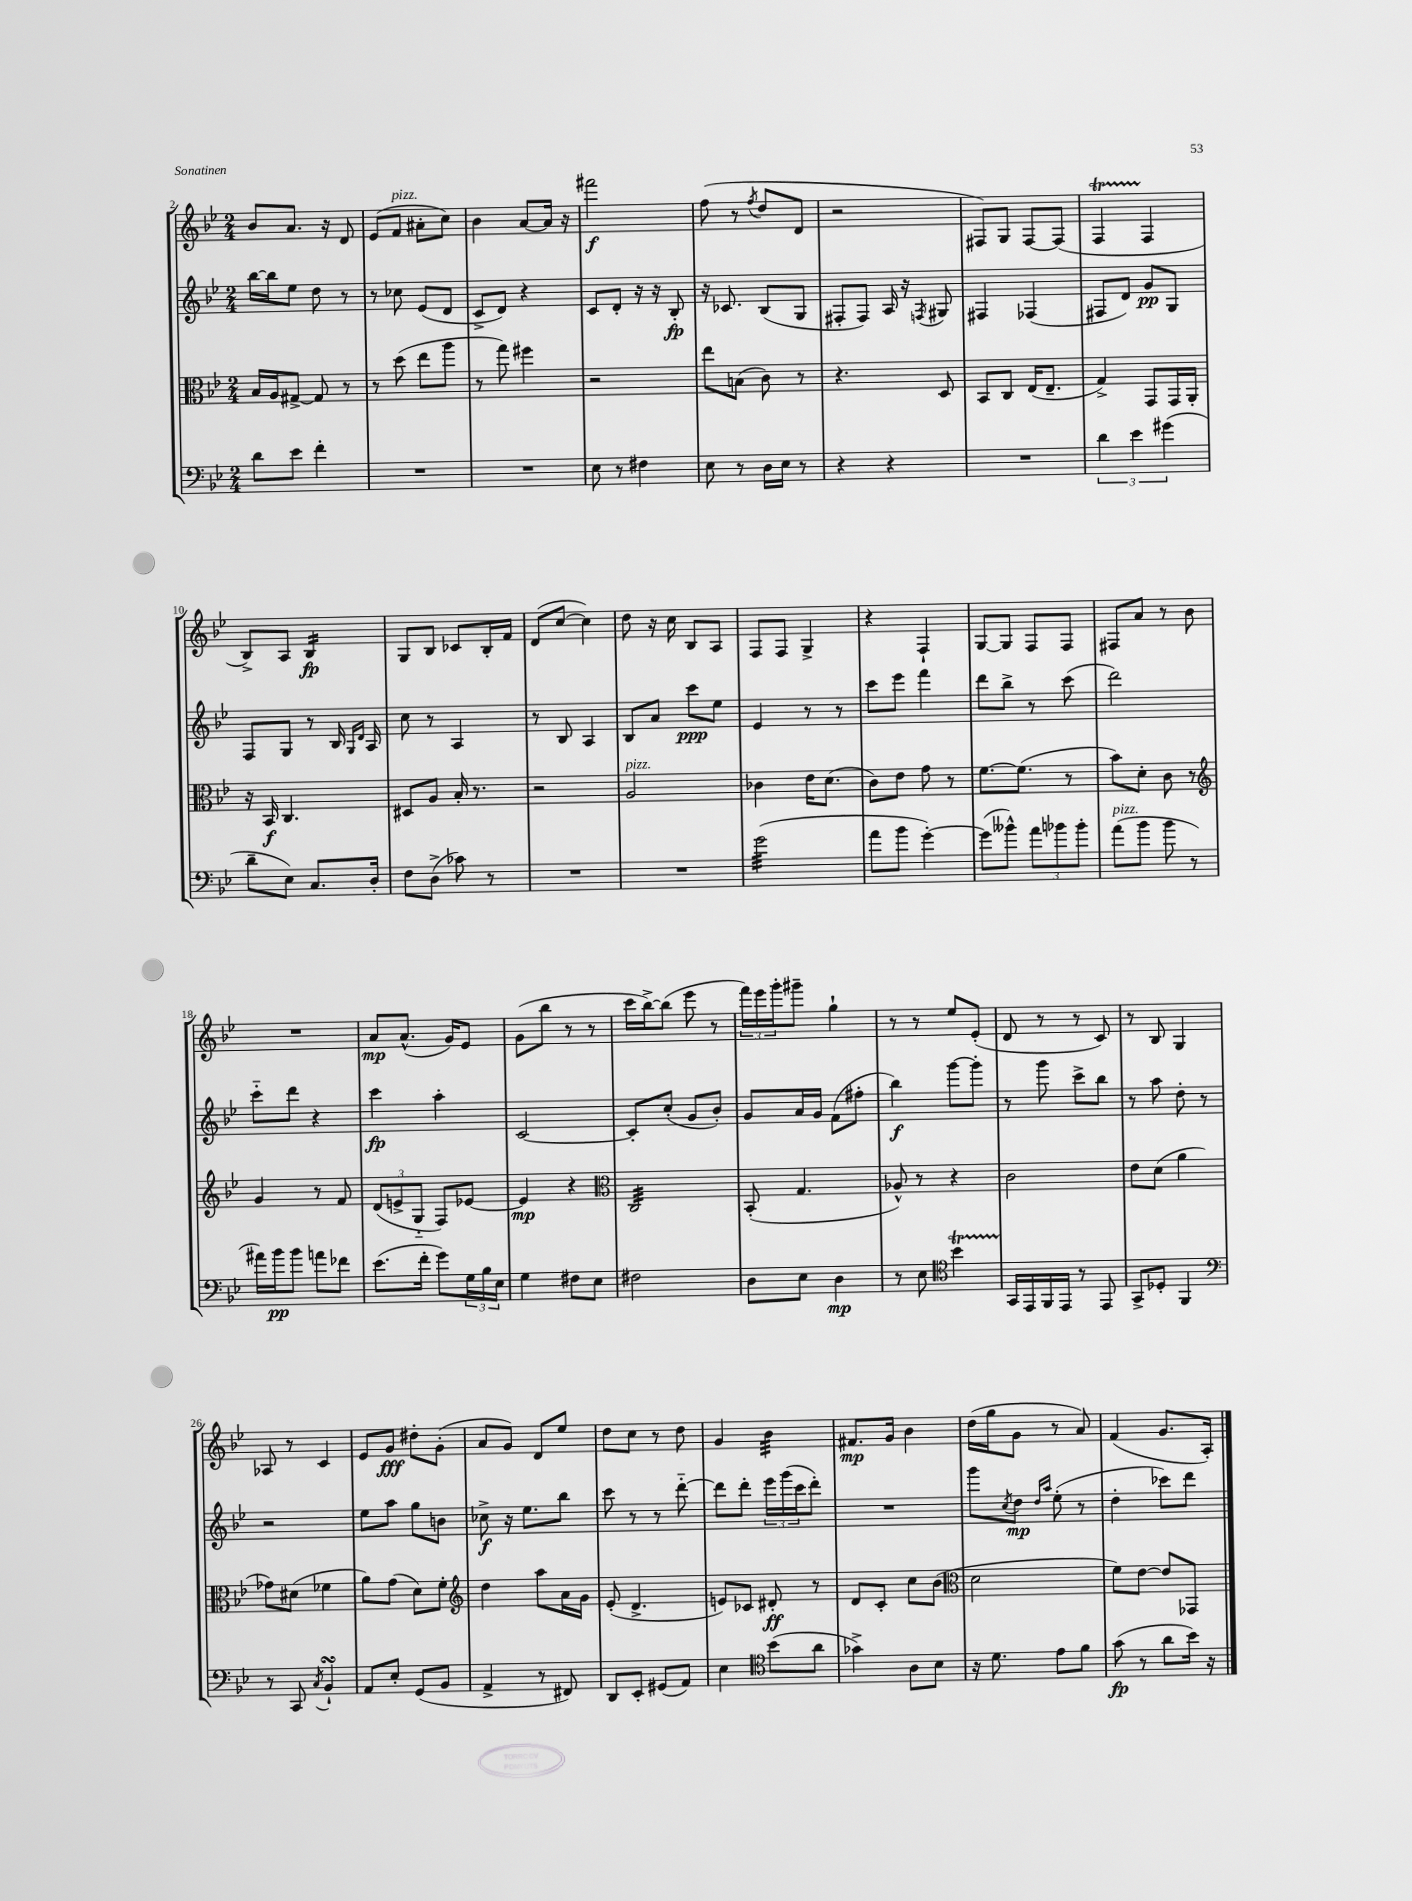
<<
\new StaffGroup <<
\new Staff = "s0" {
    \clef treble \key bes \major \numericTimeSignature \time 2/4
    bes'8 a'8. r16 d'8 |
    ees'8( f'8^\markup { \italic "pizz." } ais'8-. c''8) |
    bes'4 a'8~ a'16 r16 |
    fis'''2\f |
    f''8( r8 \acciaccatura { f''8 } d''8 d'8 |
    r2 |
    fis8) g8 fis8~ fis8( |
    f4\startTrillSpan f4\stopTrillSpan |
    bes8->) a8 bes4:16\fp |
    g8 bes8 ces'8 bes16-. f'16 |
    d'8( c''8~ c''4) |
    d''8 r16 c''16 bes8 a8 |
    f8 f8 g4-> |
    r4 f4-! |
    g8~ g8 f8 f8 |
    fis8 a'8 r8 bes'8 |
    R2 |
    a'8\mp a'8.-^( g'16) ees'8 |
    g'8( bes''8 r8 r8 |
    c'''16 bes''16~->) bes''8( ees'''8 r8 |
    \tuplet 3/2 { f'''16) ees'''16 g'''16-. } gis'''8-- g''4-! |
    r8 r8 ees''8 ees'8-.( |
    d'8 r8 r8 c'8) |
    r8 bes8 g4 |
    aes8 r8 c'4 |
    ees'8 g'8\fff dis''8-. g'8-.( |
    a'8 g'8) d'8 ees''8 |
    d''8 c''8 r8 d''8 |
    g'4 bes'4:32 |
    fis'8.\mp g'16 bes'4 |
    d''16( g''16 g'8 r8 a'8) |
    f'4( g'8. a16-.) \bar "|." |
}
\new Staff = "s1" {
    \clef treble \key bes \major \numericTimeSignature \time 2/4
    bes''16~ bes''16 ees''8 d''8 r8 |
    r8 ces''8 ees'8( d'8 |
    c'8-> d'8) r4 |
    c'8 d'8-. r16 r16 bes8-.\fp |
    r16 ces'8. bes8( g8 |
    fis8-. fis8) a16 r16 \acciaccatura { f8 } gis8 |
    fis4 fes4( |
    fis8 d'8) g'8\pp g8 |
    f8 g8 r8 bes16 \grace { g16 d'16 } a16 |
    c''8 r8 a4 |
    r8 bes8 a4 |
    bes8 a'8 c'''8\ppp ees''8 |
    ees'4 r8 r8 |
    c'''8 ees'''8 f'''4 |
    d'''8 bes''8-> r8 c'''8( |
    d'''2) |
    c'''8-_ d'''8 r4 |
    c'''4\fp a''4-. |
    c'2~ |
    c'8-. c''8-.( g'8 bes'8-.) |
    g'8 a'16 g'16 f'8( fis''8-. |
    bes''4\f) g'''8~ g'''8-. |
    r8 g'''8 c'''8-> bes''8 |
    r8 a''8 d''8-. r8 |
    r2 |
    ees''8 a''8 g''8 b'8 |
    ces''8->\f r16 ees''8. bes''8 |
    c'''8 r8 r8 d'''8~-_ |
    d'''8 d'''8-. \tuplet 3/2 { ees'''16 g'''16( c'''16 } d'''8-.) |
    R2 |
    g'''8 \acciaccatura { c''8 } d''8\mp \grace { d''16 a''16 } ees''8-.( r8 |
    d''4-. ces'''8) d'''8 \bar "|." |
}
\new Staff = "s2" {
    \clef alto \key bes \major \numericTimeSignature \time 2/4
    bes16 a16 gis8~-> gis8 r8 |
    r8 d''8( ees''8 a''8 |
    r8 g''8) fis''4 |
    r2 |
    ees''8 b8( c'8) r8 |
    r4. d8 |
    bes,8 c8 ees16( ees8.-- |
    g4->) g,8 g,16 a,16-. |
    r16 bes,16\f c4. |
    dis8 a8 bes16-. r8. |
    r2 |
    a2^\markup { \italic "pizz." } |
    ces'4 ees'16 d'8.( |
    c'8) ees'8 g'8 r8 |
    f'8.~ f'8.( r8 |
    bes'8) d'8-. c'8 r8 |
    \clef treble g'4 r8 f'8 |
    \tuplet 3/2 { d'8( e'8-> g8-_ } f8) ees'8~ |
    ees'4\mp r4 |
    \clef alto c2:32 |
    bes,8-.( g4. |
    aes8-^) r8 r4 |
    c'2 |
    ees'8 d'8( a'4 |
    ges'8) dis'8( fes'4 |
    a'8) g'8( d'8) f'8-. |
    \clef treble d''4 a''8 a'16 g'16 |
    ees'8-.( d'4.-> |
    e'8) ces'8 dis'8-.\ff r8 |
    d'8 c'8-. c''8 bes'8( |
    \clef alto d'2 |
    f'8) ees'8~ ees'8 ges,8 \bar "|." |
}
\new Staff = "s3" {
    \clef bass \key bes \major \numericTimeSignature \time 2/4
    d'8 ees'8 f'4-. |
    R2 |
    R2 |
    ees8 r8 fis4 |
    ees8 r8 d16 ees16 r8 |
    r4 r4 |
    R2 |
    \tuplet 3/2 { d'4 ees'4 gis'4( } |
    d'8-- ees8) c8. d16-. |
    f8 d8->( ces'8) r8 |
    R2 |
    R2 |
    g'2:32( |
    a'8 bes'8 g'4~-.) |
    g'8( beses'8-^) \tuplet 3/2 { a'8 bes'8 bes'8-. } |
    a'8^\markup { \italic "pizz." }( bes'8 bes'8 r8 |
    ais'16) bes'16\pp bes'8 a'8 fes'8 |
    ees'8.( f'16-. g'8) \tuplet 3/2 { g16 bes16 ees16 } |
    g4 fis8 ees8 |
    fis2 |
    d8 ees8 d4\mp |
    r8 ees8 \clef tenor bes'4\startTrillSpan |
    g,16\stopTrillSpan ees,16 f,16 ees,16 r8 ees,8 |
    g,8-> des8-. f,4 |
    \clef bass r8 c,8 \acciaccatura { c8 } bes,4-!\turn |
    a,8 ees8-. g,8( bes,8 |
    a,4-> r8 fis,8) |
    d,8 ees,8-. gis,8( a,8) |
    ees4 \clef tenor bes'8( a'8 |
    ges'4->) a8 bes8 |
    r16 d'8. ees'8 f'8 |
    g'8\fp( r8 a'8 bes'16) r16 \bar "|." |
}
>>
>>
\layout { \context { \Score currentBarNumber = #2 } }
